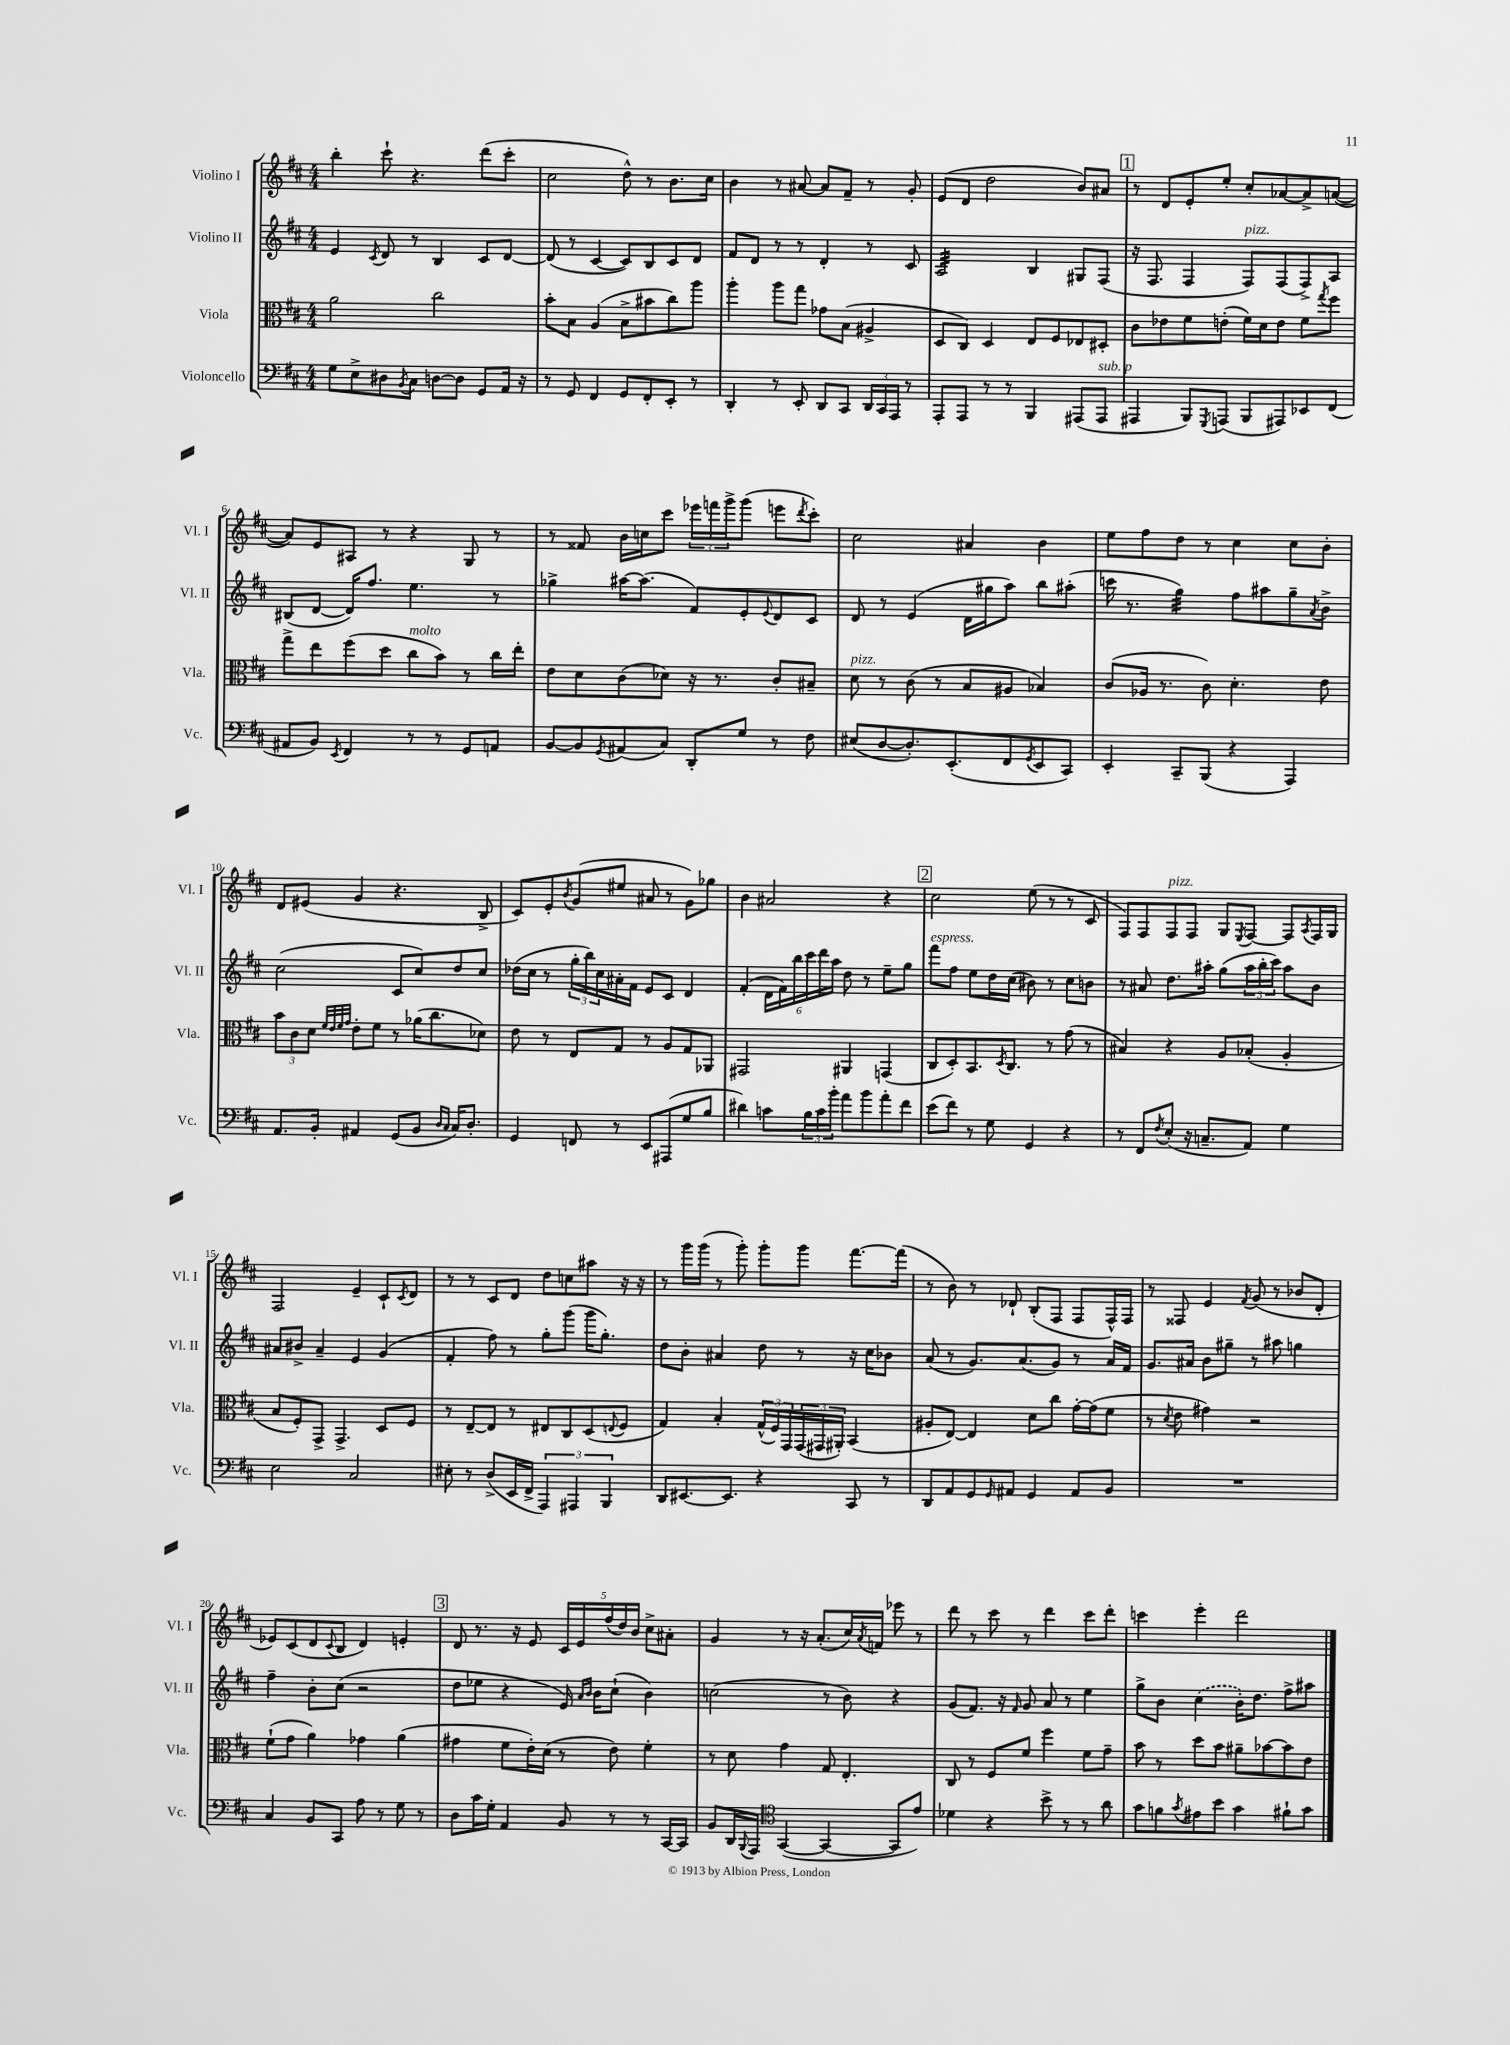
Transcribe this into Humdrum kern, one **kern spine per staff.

**kern	**kern	**kern	**kern
*staff4	*staff3	*staff2	*staff1
*clefF4	*clefC3	*clefG2	*clefG2
*k[f#c#]	*k[f#c#]	*k[f#c#]	*k[f#c#]
*M4/4	*M4/4	*M4/4	*M4/4
8G	2a	4e	4bb'
8E^	.	.	.
.	.	8qc#	.
8D#	.	8d	8ccc#`
8qBB	.	.	.
8C#	.	8r	4.r
[8D	2cc#	4B	.
8D]	.	.	.
8GG	.	8c#	(8ddd
16AA	.	[8d	8ccc#'
16r	.	.	.
=	=	=	=
8r	8b'	(8d]	2cc#
8GG	8B	8r	.
4FF#	(4A	[4c#	.
8GG	8B^	8c#])	8dd^^)
8FF#'	8b#	8B	8r
8EE'	8cc#)	8c#	8.b
8r	8aa	8d	.
.	.	.	16cc#
=	=	=	=
4DD'	4aa'	8f#	4b
.	.	8d	.
8r	8aa	8r	8r
8EE'	8gg	8r	[8a#
8DD	8g-	4d'	8a#]
8CC#	(8B	.	8f#~
24DD	4A#^	8r	8r
24CC#	.	.	.
24AAA	.	.	.
8r	.	8c#	8g'
=	=	=	=
8AAA'	8D	2A	(8e
8AAA	8C#)	.	8d
8r	4D	.	2dd
8r	.	.	.
4BBB	8E	4B	.
.	8F#	.	.
(8AAA#	8E-	8G#	8b)
8AAA#	8D#'	(8F#	8a#
=	=	=	=
4AAA#	8c#	16r	8r
.	.	8.F#	.
.	8e-	.	8d
8BBB)	8f#	4F#	8e'
8qGGG	.	.	.
(8AAA	(8e'	.	8ee'
8BBB	16f#)	8F#)	8cc#'
.	16d	.	.
8AAA#)	8e	(8F#	[8a-
8EE-	8f#	8F#^)	8a-^]
.	8qgg	.	.
(8FF#	8ff#	8A	([8a
=	=	=	=
8AA#	8gg^	(8B#	8a])
8BB)	8ee	[8d	8e
8qEE	.	.	.
4FF#	(8ff#	16d])	8A#
.	.	8.ff#	.
.	8dd	.	8r
8r	8cc#	4.ee	4r
8r	8b)	.	.
8GG	8r	.	8G
8AA	16cc#	8r	8r
.	16ee'	.	.
=	=	=	=
[8BB	8e	4gg-^	8r
8BB]	8d	.	8f##
8qGG	.	.	.
(8AA#	(8c#	[16aa#	16b
.	.	(8.aa#]	16cc
8C#)	8d-)	.	8ccc#
8DD'	16r	8f#)	24eee-
.	.	.	24fff
.	8.r	.	.
.	.	.	24ggg^
8G	.	8e'	(8ggg
.	.	8qqe	.
8r	8c#'	8d	8eee
.	.	.	8qddd
8F#	8B#~	8c#	8ccc#')
=	=	=	=
(8E#	8d	8d	2cc#
[8D	8r	8r	.
8.D'])	(8c#	(4e	.
.	8r	.	.
(8.EE'	.	.	.
.	8B	16d	4a#
.	.	16gg#	.
8FF#	8A#	8aa)	.
8qGG	.	.	.
8EE	4B-)	8bb	4b
8CC#)	.	(8aa#'	.
=	=	=	=
4EE'	(8c#	16ccc	8ee
.	.	8.r	.
.	16A-	.	8ff#
.	8.r	.	.
8CC#~	.	4gg)	8dd
(8BBB	8c#)	.	8r
4r	4.d'	8ff#	4cc#
.	.	8aa#	.
4AAA)	.	8gg~	8cc#
.	.	8qa	.
.	8e	8b^	8b'
=	=	=	=
8.AA	12b	(2cc#	8d
.	12c#	.	.
.	.	.	(8e#
.	12d	.	.
16BB'	.	.	.
.	32qqf#	.	.
.	32qqe	.	.
.	32qqf#	.	.
.	32qqg	.	.
4AA#	8e'	.	4g
.	8f#	.	.
(8GG	8r	8c#	4.r
8BB	(16a-	8cc#)	.
.	8.cc#	.	.
16qqD	.	.	.
16qqC#	.	.	.
16C#)	.	8dd	.
8.D'	.	.	.
.	8d-)	8cc#	8B^
=	=	=	=
4GG	8e	(16dd-	8c#)
.	.	16cc#	.
.	8r	8r	8e'
.	.	.	8qb
8FF	8E	24gg'	(8g
.	.	24bb)	.
.	.	24cc#	.
8r	8G	16a#'	8ee#
.	.	16f#	.
8EE	8r	8e	8a#
(8AAA#	8A	8c#	8r
8G	8G	4d	8g)
8B	8AA-	.	8gg-
=	=	=	=
4d#)	2GG#	(4f#'	4b
8c	.	24d	2a#
.	.	24f#)	.
.	.	24bb	.
24B	.	24ccc#	.
24c	.	24ddd	.
24b'	.	24aa	.
8a	4AA#	8dd	.
8b	.	8r	.
8a'	(4GG	8ee~	4r
8f#	.	8gg	.
=	=	=	=
(8e	8C#	8fff#	2cc#
8f#)	8D')	8ff#	.
8r	8.BB	8ee	.
8G	.	16dd	.
.	8qD	.	.
.	8.C#	(16cc#	.
4GG	.	8b#)	(8ee
.	8r	8r	8r
4r	(8g	8cc#	8r
.	8r	8b	8c#
=	=	=	=
8r	4B#)	8r	8F#)
8FF#	.	8a#	8F#
8qF#	.	.	.
(8E'	4r	8.dd	8F#
16r	.	.	8F#
8.C~	.	16aa#'	.
.	8A	(8gg	8G
.	.	.	8qE
8AA)	(8B-'	24aa#	[8F#
.	.	24bb'	.
.	.	24ccc#)	.
4G	4A'	8aa#	8F#]
.	.	.	8qA
.	.	8b	16F#
.	.	.	16G
=	=	=	=
2E	8B	8a#	2F#
.	8F#')	8b#^	.
.	8GG^	4a#~	.
.	4.GG^	.	.
2C#	.	4e	4e~
.	8D	(4g	8c#`
.	.	.	8qc#
.	8F#	.	8d
=	=	=	=
8E#'	8r	4f#'	8r
8r	[8E~	.	8r
(8D^	8E]	8ff#)	8c#
16EE	8r	8r	8d
16FF#^	.	.	.
6AAA)	8E#	8gg'	8dd
.	8C#	(8ggg	8cc
6AAA#	.	.	.
.	(8D	16ggg	8aa#
.	.	8.gg')	.
6BBB	.	.	.
.	8qqE	.	.
.	8F#	.	16r
.	.	.	16r
=	=	=	=
8DD	4G)	8dd	8r
[8.EE#	.	8b'	16ggg
.	.	.	(16ggg
.	4B'	4a#	8r
8.EE#]	.	.	.
.	.	.	8ggg')
4r	(24G^^	8dd	8ggg'
.	24F#)	.	.
.	24GG	.	.
.	(24GG	8r	8ggg
.	24GG#	.	.
.	24AA#')	.	.
8CC#	(4BB	16r	[8.fff#
.	.	16cc#	.
8r	.	8b-	.
.	.	.	(16fff#]
=	=	=	=
8DD	8A#'	(8a	8r
8AA	[8E)	8r	8b)
8GG	4E]	8.g)	8r
16qqGG	.	.	.
8AA#	.	.	8d-`
.	.	(8.a	.
4GG	8d	.	(8B'
.	8cc#	8g)	8F#
8AA#	[16g'	8r	8F#
.	(16g]	.	.
8BB	8f#	16a	16F#^^)
.	.	16f#	16F#
=	=	=	=
1r	8r	8.g	8r
.	8qd	.	.
.	8e	.	8F##
.	.	16a#	.
.	4g#)	8b	4e
.	.	8gg#~	.
.	.	.	8qf#
.	2r	8r	(8g
.	.	8aa#	8r
.	.	4gg	8b-
.	.	.	8d'
=	=	=	=
4C#	(8f#`	4ff#~	8e-)
.	8g	.	(8c#
8BB	4a)	8b'	8d
.	.	.	8qqc#
8CC#	.	(8cc#	8B
8A	4g-	2r	4d)
8r	.	.	.
8G	(4a	.	4e'
8r	.	.	.
=	=	=	=
8D	4g#	8dd	8d
16c#	.	8ee-	8.r
16G'	.	.	.
4AA	8f#	4r	.
.	.	.	16r
.	16e')	.	8e
.	(16d	.	.
8BB	8r	16e)	20c#
.	.	.	20e
.	.	16qqa	.
.	.	16qqb	.
.	.	16b	.
.	.	.	(20ff#
8r	8e)	(8cc#`	.
.	.	.	20dd)
.	.	.	20b
8r	4f#'	4b)	8cc#^
[16CC#	.	.	8a#'
16CC#]	.	.	.
=	=	=	=
8BB	8r	(2cc	4g
16DD	8d	.	.
8qqBBB	.	.	.
16AAA	.	.	.
*clefC4	*	*	*
([4GG	4g	.	8r
.	.	.	16r
.	.	.	(8.a'
4GG_	8G	8r	.
.	4.E'	8b)	16cc#)
.	.	.	8qa
.	.	.	16f
8GG]	.	4r	8eee-
8e)	.	.	8r
=	=	=	=
4d-	8C#	(8g	8ddd
.	8r	8.f#)	8r
4r	8F#	.	8ccc#
.	.	16r	.
.	.	16qqf#	.
.	8f#	8g	8r
8b^	4ff#	8a	4ddd
8r	.	8r	.
8r	8f#	4ee	8ccc#
8a	8g~	.	8ddd'
=	=	=	=
8g	8b	8gg^	4ccc
8f	8r	8b	.
8qg	.	.	.
8e#	8dd	(4cc#	4eee'
8b	8b	.	.
4g	8a#~	16b')	2ddd
.	.	8.dd	.
.	[8b-	.	.
8f#`	8b-]	8ff#^	.
8g	8e	8aa#	.
==	==	==	==
*-	*-	*-	*-
